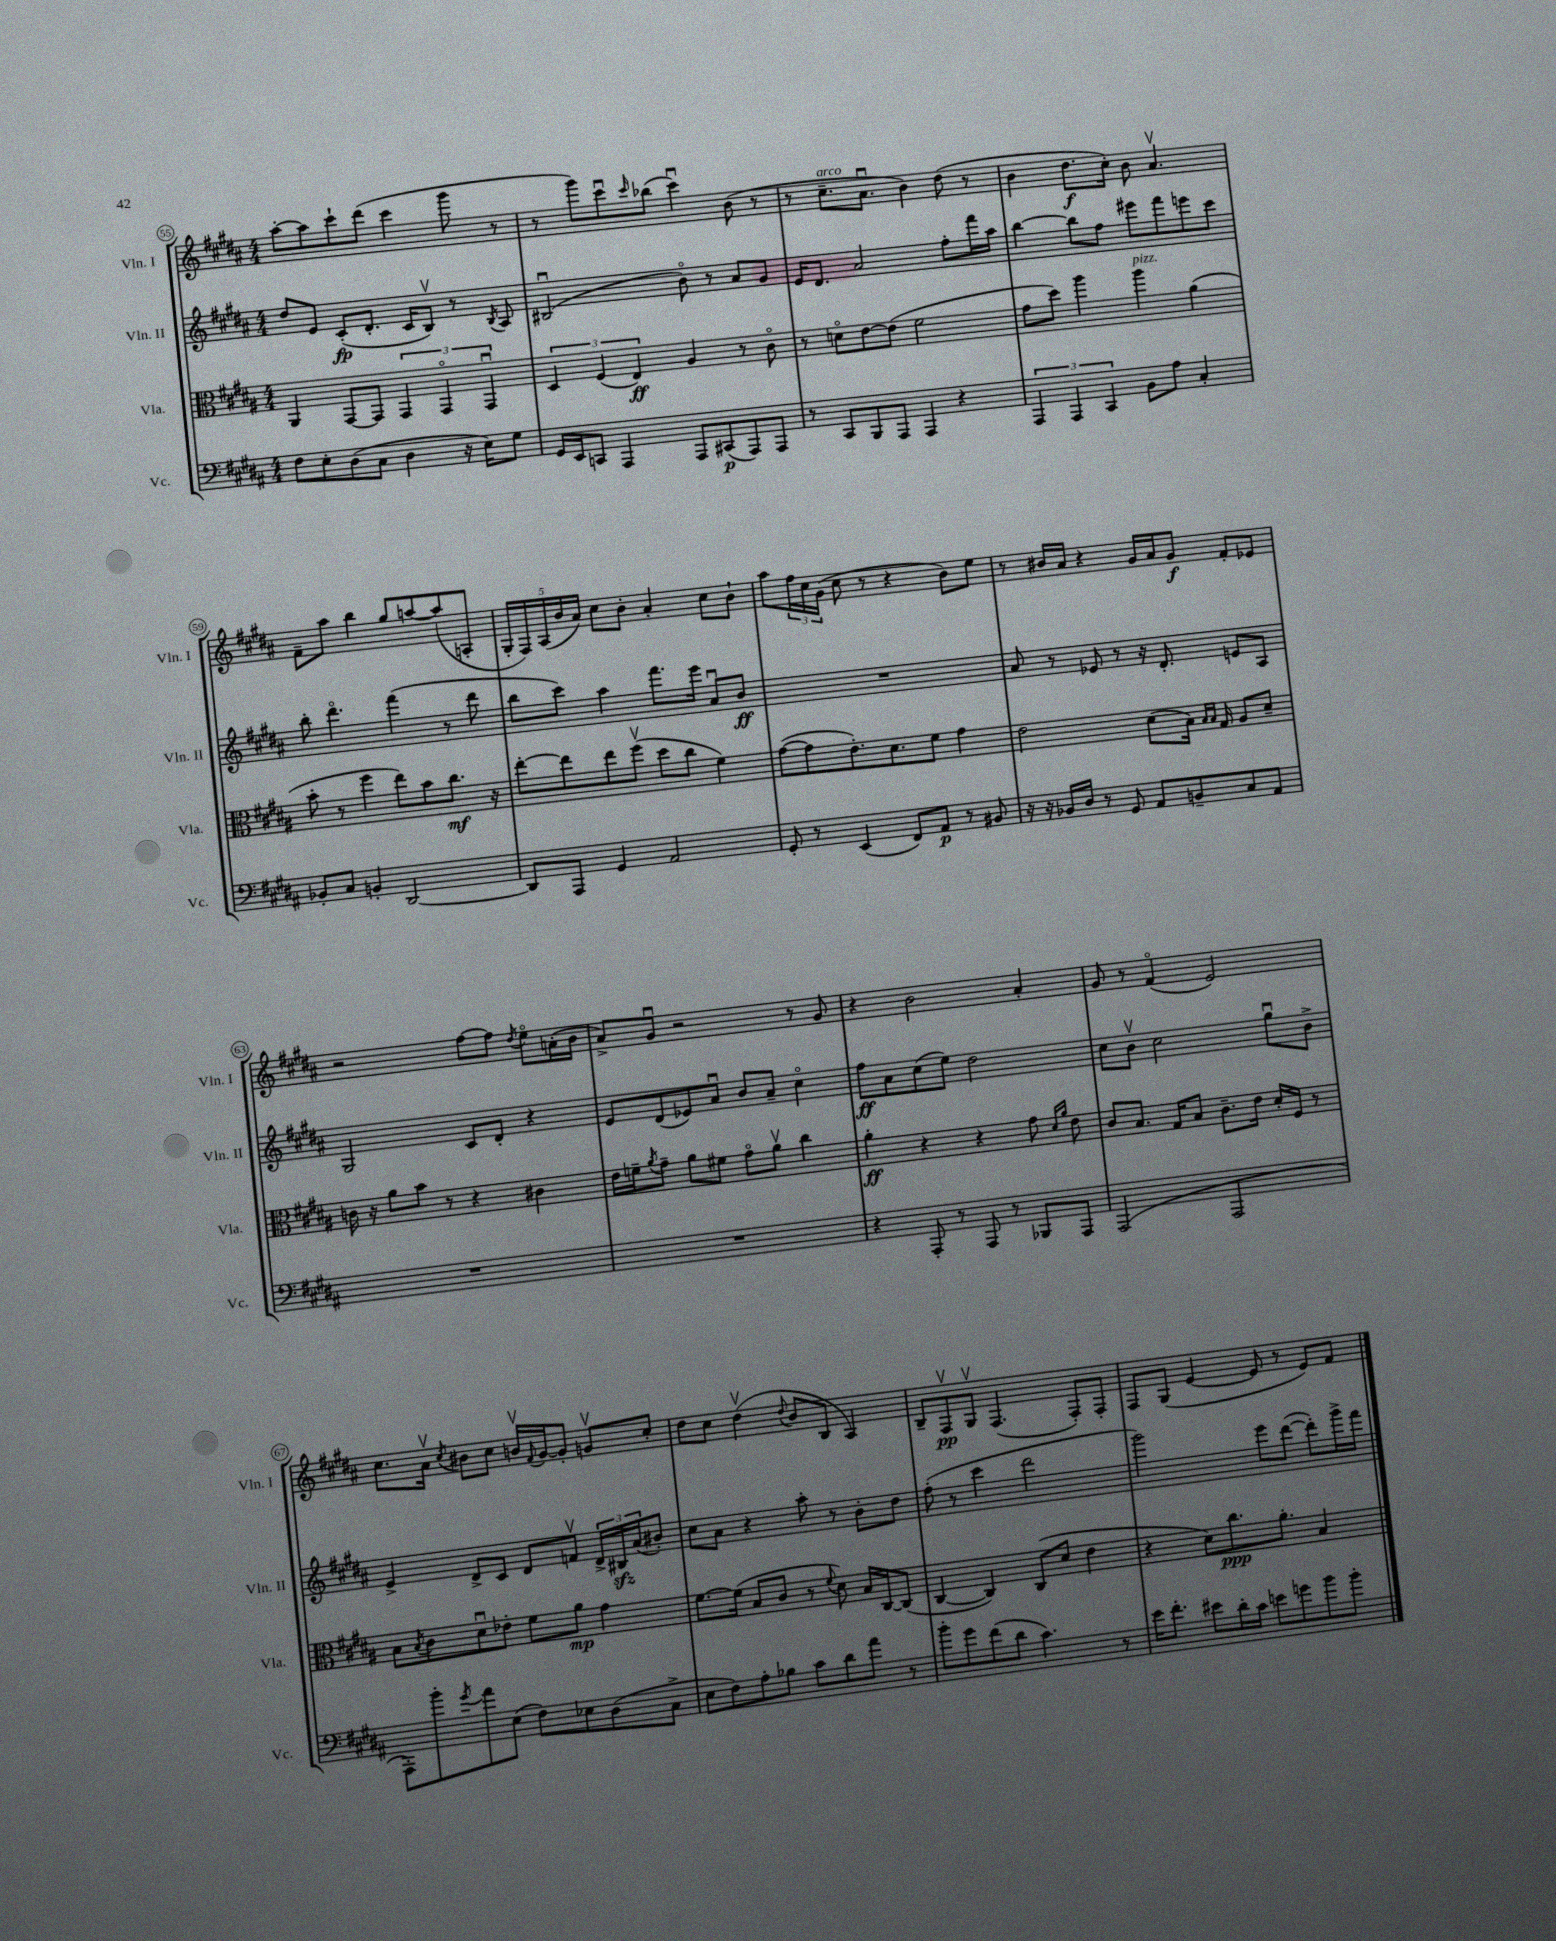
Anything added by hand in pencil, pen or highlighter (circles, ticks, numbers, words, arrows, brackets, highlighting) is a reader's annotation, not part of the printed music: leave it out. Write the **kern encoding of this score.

**kern	**kern	**kern	**kern
*staff4	*staff3	*staff2	*staff1
*clefF4	*clefC3	*clefG2	*clefG2
*k[f#c#g#d#a#]	*k[f#c#g#d#a#]	*k[f#c#g#d#a#]	*k[f#c#g#d#a#]
*M4/4	*M4/4	*M4/4	*M4/4
8F#\L	4AA#/	8dd#/L	[8aa#'\L
8E'\	.	8e/J	8aa#\]
(8D#\	[8GG#/L	(8c#'/L	8ccc#`\
8C#\J	8GG#/]J	8.d#'/J	(8ddd#\J
4D#\	6GG#/	.	4ccc#\
.	.	16c#/LK	.
.	.	8Bv/J)	.
.	6GG#o/	.	.
16r	.	8r	8ggg#\
16E\LK)	.	.	.
.	6GG#u/	.	.
.	.	8qB/	.
8G#\J	.	8A#/	8r
=	=	=	=
16GG#/LL	6D#/	(2B#u/	8r
16EE/J	.	.	.
8CC/J	.	.	8ggg#\L)
.	(6F#/	.	.
4AAA#/	.	.	8ccc#u\
.	6E/)	.	.
.	.	.	16qqccc#/
.	.	.	(8bb-\J
8AAA#/L	4A#/	8bo\)	4ccc#u\)
(8CC#/	.	8r	.
8AAA#/)	8r	8a#/L	(8b\
8AAA#/J	8c#o\	8g#/J	8r
=	=	=	=
8r	8r	16e/LK	8r
.	.	8.d#/J	.
8CC#/L	8do\L	.	8.cc#~\L
8BBB/	[8e\	2a#/	.
.	.	.	8.a#u\J
8AAA#/J	(8e\]J	.	.
4AAA#/	2f#\	.	4b\)
4r	.	8ff#'\L	(8dd#\
.	.	16fff#\L	8r
.	.	16aa#\JJ	.
=	=	=	=
6AAA#/	8g#\L	[4bb\	4b\
.	8dd#\J)	.	.
6AAA#/	.	.	.
.	4aa#\	8bb\]L	8.dd#\L
6CC#/	.	.	.
.	.	8ff#\J	.
.	.	.	16cc#'\Jk)
8BB\L	4aa#\	8eee#\L	8b\
8A#\J	.	8fff#\	4.a#v/
4C#'/	(4a#\	8eee\	.
.	.	8ccc#\J	.
=	=	=	=
8BB-'/L	8b'\	8bb'\	8f#~\L
8C#/J	8r	4.ddd#o\	8aa#\J
4BB'/	4ff#\	.	4bb\
[2DD#/	8ee\L)	(4fff#\	8gg#/L
.	8b\	.	[8aa/
.	8.cc#\J	8r	(8aa/]
.	.	8ddd#\	8A'/J
.	16r	.	.
=	=	=	=
8DD#/]L	[8ee'\L	8bb\L	20G#'/LL
.	.	.	20F#/)
.	.	.	(20A#/
8AAA#/J	8ee\]	8ccc#\J)	.
.	.	.	20b/
.	.	.	20a#/JJ)
4GG#/	8ee\	4aa#\	8cc#\L
.	(8ff#v\J	.	8b'\J
2AA#/	8dd#\L	8.fff#\L	4a#'/
.	8cc#\J	.	.
.	.	16eee\Jk	.
.	4f#\)	8a#u/L	8cc#\L
.	.	8b/J	8b`\J
=	=	=	=
8GG#'/	([8g#\L	1r	8aa#\L
8r	8g#\]	.	24ff#\L
.	.	.	24cc#\
.	.	.	(24g#\JJ
(4EE/	8.e'\)	.	8cc#\
.	.	.	8r
.	8.d#\	.	.
8FF#/L)	.	.	4r
8AA#/J	8f#\J	.	.
8r	4g#\	.	8b\L)
8BB#/	.	.	8ee\J
=	=	=	=
16r	2e\	8a#/	8r
16r	.	.	.
16BB-/LL	.	8r	16b#/LL
16D#/JJ	.	.	16a#/JJ
8r	.	8e-/	4r
8GG#/	.	8r	.
8AA#/L	(8d#\L	16r	16g#/LL
.	.	8.d#'/	16a#/J
8BB~/	16B\Jk)	.	8g#/J
.	16qqB/LL	.	.
.	16qqB/JJ	.	.
.	16G#/	.	.
8C#/	8A#/L	8e/L	8f#'/L
8AA#/J	8d#~/J	8A#/J	8e-/J
=	=	=	=
1r	16c\	2G#/	2r
.	16r	.	.
.	8a#\L	.	.
.	8b\J	.	.
.	8r	.	.
.	4r	8c#/L	[8ff#\L
.	.	8d#'/J	8ff#\]J
.	.	.	8qdd#/
.	4c#\	4r	8eeo\L
.	.	.	(16a'\L
.	.	.	16b\JJ
=	=	=	=
1r	16e\LL	8e/L	8a#^/L)
.	16f~\J	.	.
.	8qa#/	.	.
.	8g#~\J	(8d#/	8g#u/J
.	8a#\L	8e-/)	2r
.	8f#\J	8a#u/J	.
.	8g#o\L	8b/L	.
.	8a#v\J	8a#~/J	.
.	4cc#\	4cc#o\	8r
.	.	.	8g#/
=	=	=	=
4r	4a#'\	8ff#\L	4r
.	.	8a#\	.
8AAA#'/	4r	(8cc#\	2b\
8r	.	8ee\J)	.
8AAA#/	4r	2dd#\	.
8r	.	.	.
8BBB-/L	8g#\	.	4a#'/
.	16qqd#/LL	.	.
.	16qqa#/JJ	.	.
8AAA#/J	8e\	.	.
=	=	=	=
(2AAA#/	8c#/L	8cc#\L	8g#/
.	8.B/J	8bv\J	8r
.	.	2cc#\	(4f#o/
.	16G#/LK	.	.
.	8B/J	.	.
2AAA#/	8.c#~\L	.	2e/)
.	16e\Jk	.	.
.	16d#'/LL	8gg#u\L	.
.	16F#/JJ	.	.
.	8r	8b^\J	.
=	=	=	=
8AAA#'\L)	8B\L	4e^/	8.cc#\L
.	8qB/	.	.
8b'\	8c#\	.	.
.	.	.	16a#v\Jk
8qg#/	.	.	8qcc#/
8a#\	8d#u\	8d#^/L	8b#\L
(8E\J	8e-'\J	8c#/J	8cc#\J
8F#\L)	8f#\L	8d#/L	16bv/LL
.	.	.	8qqf#/
.	.	.	[16g#/J
8E-\	8a#\J	8fv/J	8g#'/]J
(8D#\	4g#\	24d#^/LL	8gv/L
.	.	24B#/	.
.	.	(24a#/J	.
8C#^\J	.	8b#'/J)	8cc#'/J
=	=	=	=
8E\L	[8.f#\L	8cc#\L	8dd#\L
8F#\)	.	8a#\J	8cc#\J
.	(16f#\]Jk	.	.
8A#'\	8B/L	4r	(4dd#v\
8B-\J	8c#/J	.	.
.	.	.	8qqdd#/
8c#\L	8r	8aa#'\	8b/L
.	8qqf#/	.	.
8d#\	8d#\)	8r	8B/J
8a#\J	16B/LL	8b'\L	4A#/)
.	[16C#/J	.	.
8r	(8C#/]J	8dd#\J	.
=	=	=	=
8b'\L	[4C#/	(8ff#'\	8B~/L
8g#\	.	8r	8F#v/
(8f#\	4C#/])	4ccc#\	8G#v/J
8d#\J	.	.	(4.F#/
4.c#\)	(8C#/L	2ddd#\	.
.	8d#/J	.	.
.	4e\	.	8F#'/L)
8r	.	.	8F#'/J
=	=	=	=
16e\LK	4r	2ggg#\)	8F#/L
8.f#'\J	.	.	.
.	.	.	(8G#/J
8e#\L	8d#\L)	.	[4e/
16d#'\L	8.cc#\	.	.
16c#\JJ	.	.	.
8e\L	.	8eee\L	8e/]
.	8.a#'\J	.	.
8g\	.	([8ddd#\J	8r
8b\	4B/	8ddd#'\]L)	8e/L)
8b'\J	.	16ggg#^\L	8f#/J
.	.	16fff#\JJ	.
==	==	==	==
*-	*-	*-	*-
